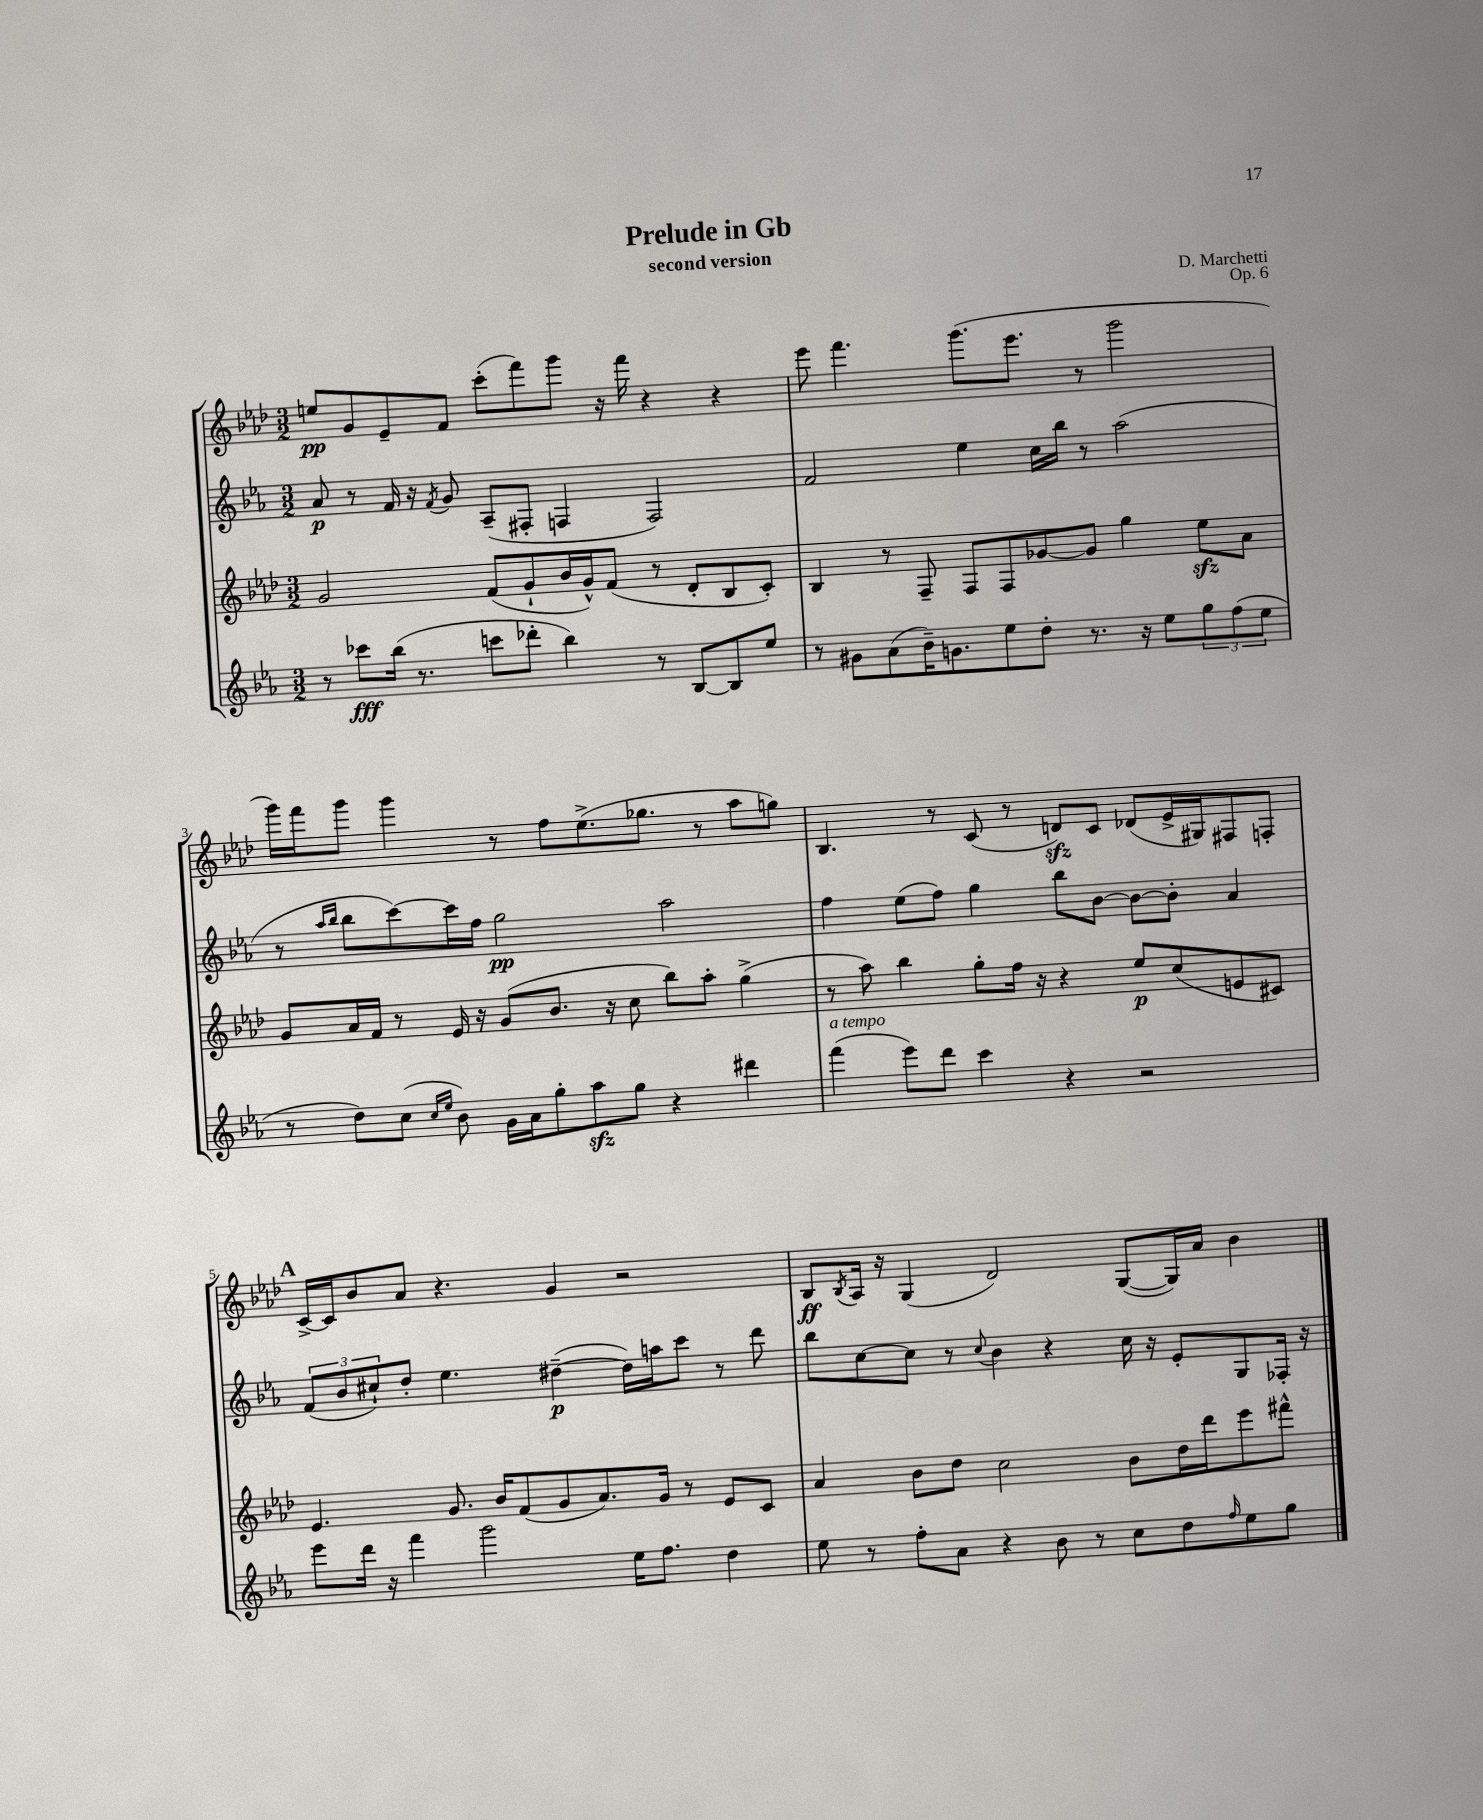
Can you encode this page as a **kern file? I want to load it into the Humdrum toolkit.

**kern	**kern	**kern	**kern
*staff4	*staff3	*staff2	*staff1
*clefG2	*clefG2	*clefG2	*clefG2
*k[b-e-a-]	*k[b-e-a-d-]	*k[b-e-a-]	*k[b-e-a-d-]
*M3/2	*M3/2	*M3/2	*M3/2
8r	2g/	8a-/	8ee/L
8ccc-\L	.	8r	8g/
(16bb-\Jk	.	16f/	8e-~/
8.r	.	16r	.
.	.	8qf/	.
.	.	8g/	8f/J
8ccc\L	(8f/L	(8A-~/L	(8ccc'\L
8ddd-'\J	8g`/	8F#'/J	8fff\)
4bb-\)	16b-/L	4F/	8ggg\J
.	16g^^/J)	.	.
.	(8f/J	.	16r
.	.	.	16fff\
8r	8r	2F/)	4r
[8B-/L	8d-'/L	.	.
8B-/]	8B-/	.	4r
8ee-/J	8c'/J)	.	.
=	=	=	=
8r	4B-/	2f/	8eee-\
8g#\L	.	.	4.fff\
(8a-\	8r	.	.
16b-~\K)	8F~/	.	.
8.g\	.	.	.
.	8F/L	4ee-\	(8.ggg\L
8ee-\	8F/	.	.
.	.	.	8.eee-\J
8dd'\J	[8g-/	16cc\LL	.
.	.	16bb-\JJ	.
8.r	8g-/]J	8r	8r
.	4gg\	(2aa-\	2ggg\
16r	.	.	.
8ee-\L	.	.	.
12gg\	8ee-\L	.	.
(12ff\	.	.	.
.	8a-\J	.	.
12ee-\J	.	.	.
=	=	=	=
8r	8g/L	8r	16ggg\LL)
.	.	.	16fff\J
.	.	16qqaa-/LL	.
.	.	16qqbb-/JJ	.
8dd\L)	16a-/L	8bb-\L	8ggg\J
.	16f/JJ	.	.
(8cc\J	8r	[8ccc\)	4ggg\
16qqcc/LL	.	.	.
16qqee-/JJ	.	.	.
8b-\)	16e-/	16ccc\]L	.
.	16r	16ff\JJ	.
16g\LL	(8g/L	2gg\	8r
16a-\J	.	.	.
8gg'\	8.b-/J	.	8ff\L
8aa-\	.	.	(8.ee-^\
.	16r	.	.
8gg\J	8cc\	.	.
.	.	.	8.gg-\J
4r	8bb-\L)	2aa-\	.
.	8aa-'\J	.	8r
4ddd#\	(4gg^\	.	8aa-\L
.	.	.	8gg\J)
=	=	=	=
(4fff\	8r	4ff\	4.B-/
.	8aa-\)	.	.
8eee-\L)	4bb-\	(8ee-\L	.
8ddd\J	.	8ff\J)	8r
4ccc\	8gg'\L	4gg\	(8c/
.	16ff\Jk	.	8r
.	16r	.	.
4r	4r	8bb-\L	8d/L)
.	.	[8b-\J	8c/J
2r	8ee-/L	8b-\_L	(8d-/L
.	(8cc/	8b-'\]J	16e-^/L
.	.	.	16G#/J)
.	8e/	4a-/	8F#/
.	8c#/J)	.	8F'/J
=	=	=	=
8eee-\L	4.e-/	(12f/L	[16c^/LL
.	.	.	16c/]J
.	.	12b-/	.
16ddd\Jk	.	.	8b-/
.	.	12cc#`/)	.
16r	.	.	.
4fff\	.	8dd'/J	8a-/J
.	8.g/	4.ee-\	4.r
2ggg\	.	.	.
.	16b-/LK	.	.
.	(8f/	.	.
.	8g/	([4dd#~\	4g/
.	8.a-/)	.	.
16ee-\LK	.	16dd#\]LL)	2r
8.ff\J	16g/Jk	16aa\J	.
.	8r	8ccc\J	.
4dd\	8e-/L	8r	.
.	8c/J	8ddd\	.
=	=	=	=
8ee-\	4a-/	8bb-\L	8B-/L
.	.	.	8qB-/
8r	.	[8cc\	16A-/Jk
.	.	.	16r
8ff'\L	8b-\L	8cc\]J	(4G/
8a-\J	8dd-\J	8r	.
.	.	8qqcc/	.
4r	2cc\	4b-\	2d-/)
8b-\	.	4r	.
8r	.	.	.
8cc\L	8b-\L	16cc\	([8G/L
.	.	16r	.
8dd\	16dd-\L	8e-'/L	16G/]L)
.	16ddd-\J	.	16a-/JJ
16qqff/	.	.	.
8ee-\	8eee-\	8G/	4b-\
8gg\J	8fff#^^\J	16F-'/Jk	.
.	.	16r	.
==	==	==	==
*-	*-	*-	*-
